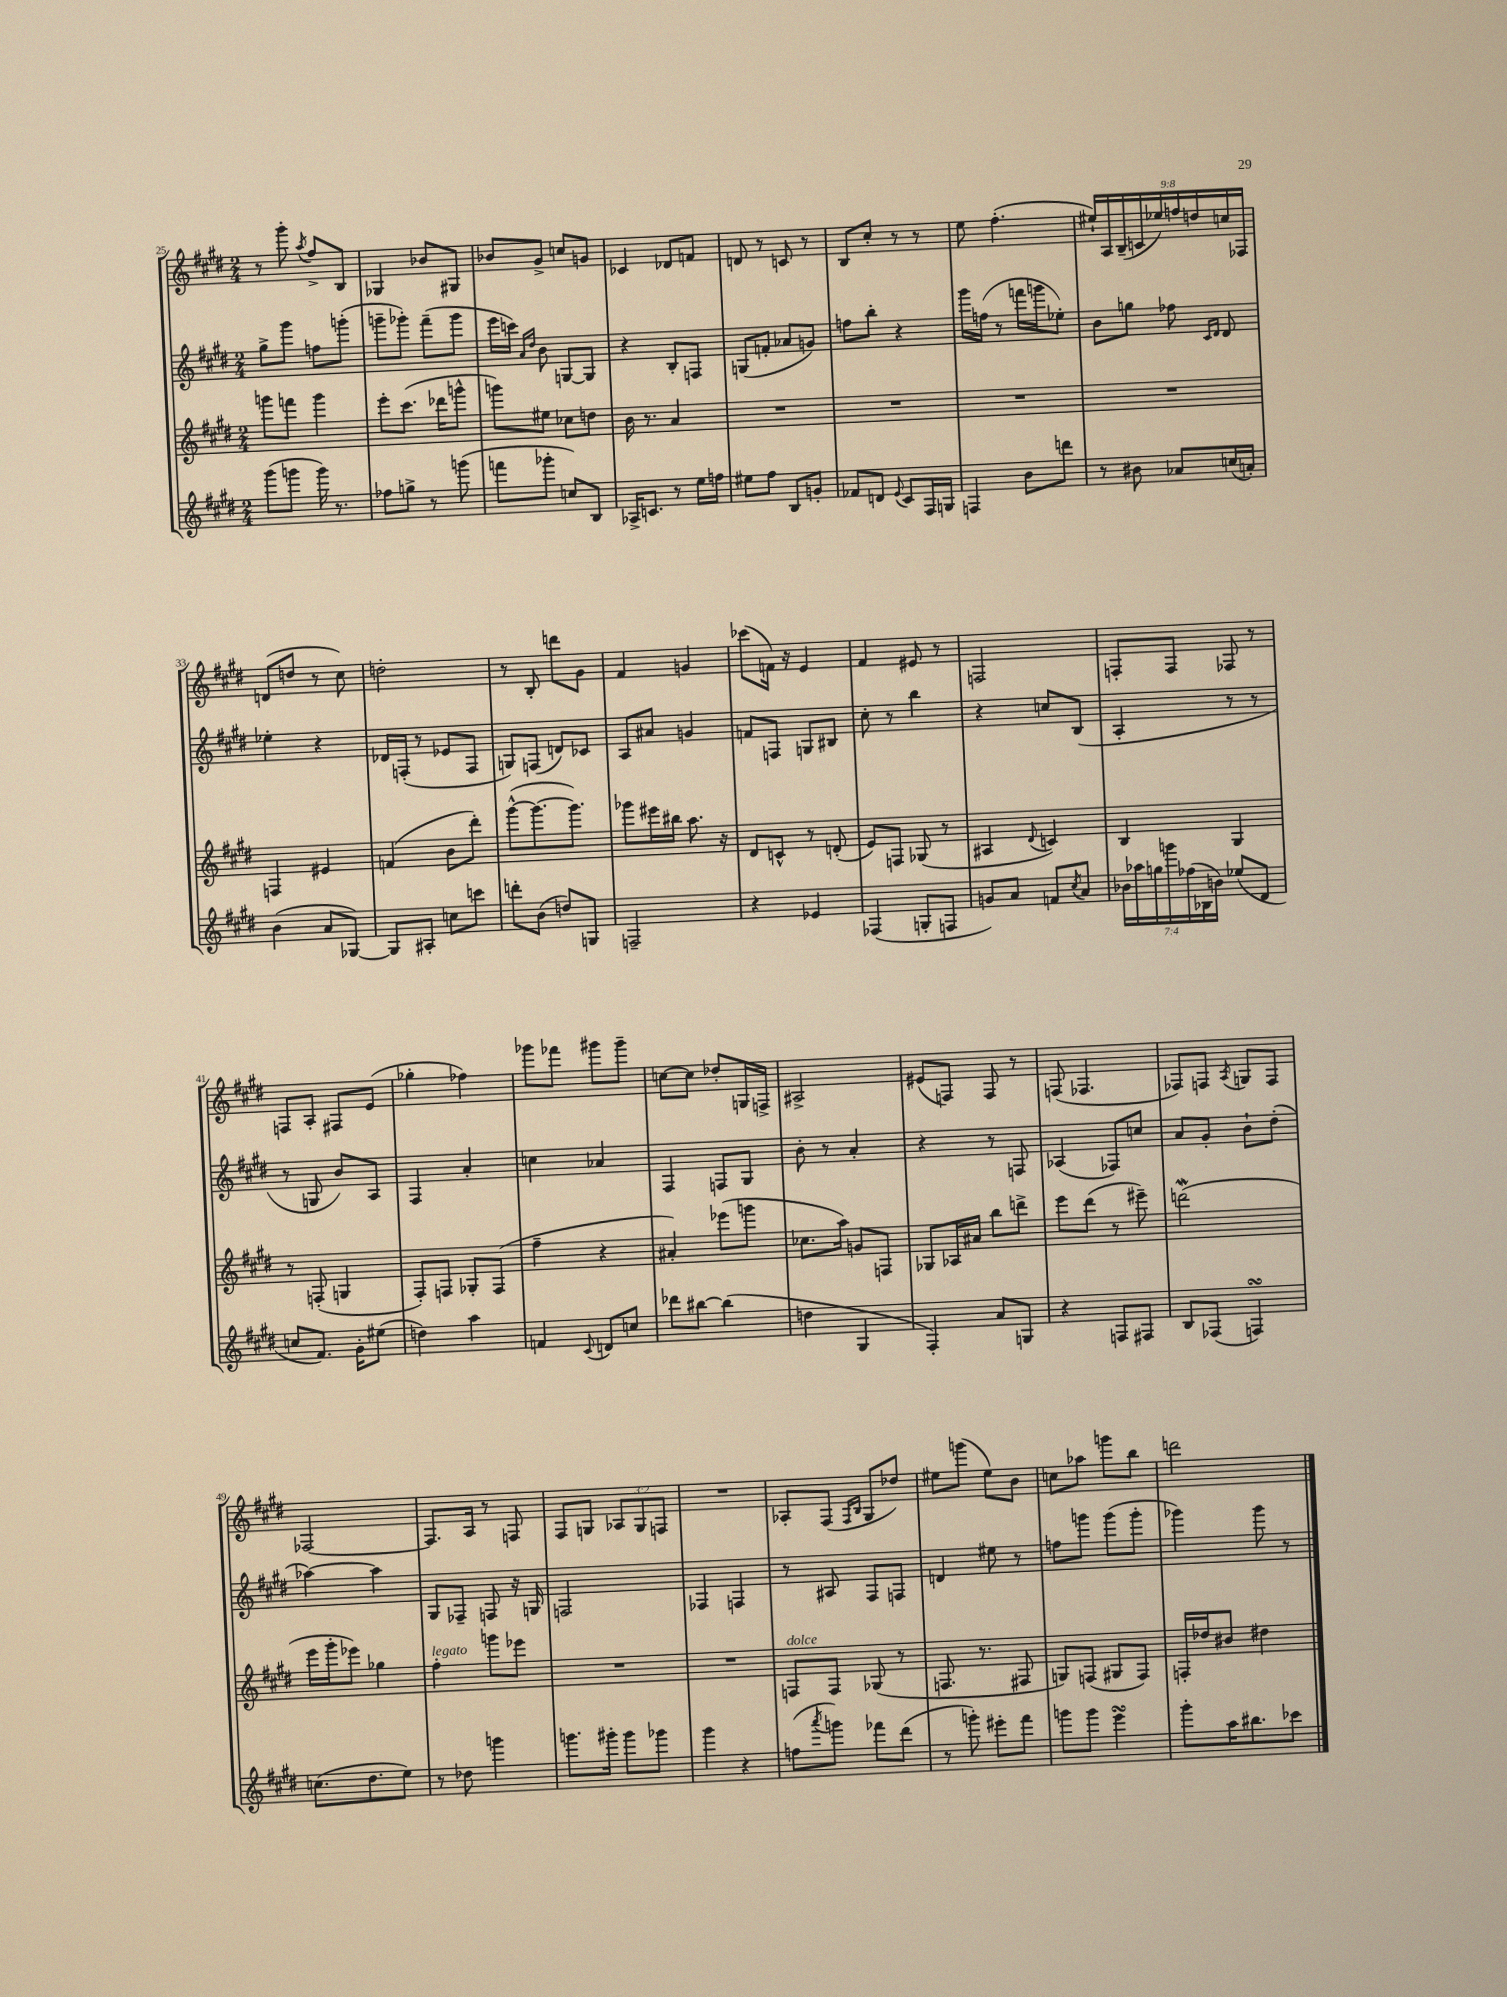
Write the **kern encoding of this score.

**kern	**kern	**kern	**kern
*staff4	*staff3	*staff2	*staff1
*clefG2	*clefG2	*clefG2	*clefG2
*k[f#c#g#d#]	*k[f#c#g#d#]	*k[f#c#g#d#]	*k[f#c#g#d#]
*M2/4	*M2/4	*M2/4	*M2/4
(8ggg#\L	8ggg\L	8gg#^\L	8r
8ggg\J	8fff\J	8ggg#\J	8ggg#'\
.	.	.	8qaa/
16ggg\)	4ggg\	8ff\L	8ff#^/L
8.r	.	.	.
.	.	(8ggg'\J	8B/J
=	=	=	=
8ff-\L	8eee'\L	8ggg~\L	4G-/
8gg^\J	(8.ccc#\J	8ggg-'\J)	.
8r	.	(8fff#~\L	8b-/L
.	16ddd-\LK	.	.
(8ggg\	8ggg^^\J	8ggg-\J	8G#/J
=	=	=	=
8fff\L	8ggg\L)	16eee\LL	8b-/L
.	.	16ccc\JJ)	.
.	.	16qqa/LL	.
.	.	16qqdd#/JJ	.
8ggg-'\J	8ee#\J	8b\	8g#^/J
8cc/L)	8cc-\L	[8G/L	8cc/L
8B/J	8dd\J	8G/]J	8g/J
=	=	=	=
16A-^/LK	16b\	4r	4c-/
8.c/J	8.r	.	.
8r	4a/	8B'/L	8d-/L
16ee\LL	.	8F/J	8f/J
16ff\JJ	.	.	.
=	=	=	=
8ee#\L	2r	(8G/L	8d/
8ff#\J	.	8f'/J	8r
8B/L	.	8a-/L	8c/
8g'/J	.	8g/J)	8r
=	=	=	=
8f-/L	2r	8ff\L	8B/L
8d/J	.	8bb'\J	8cc#'/J
8qqe/	.	.	.
8c#/L	.	4r	8r
16F#/L	.	.	8r
16G/JJ	.	.	.
=	=	=	=
4F/	2r	16ggg#\LL	8ee\
.	.	(16ff\JJ	.
.	.	8r	(4.ff#'\
8b\L	.	16fff\LL	.
.	.	16ggg\J	.
8ddd\J	.	8ee-'\J)	.
=	=	=	=
8r	2r	8b\L	18ee#`/LL)
.	.	.	18A/
.	.	.	(18B~/
8b#\	.	8gg\J	.
.	.	.	18c/
.	.	.	18ee-/)
8a-/L	.	8ff-\	.
.	.	.	18ff/
.	.	.	18dd/
.	.	16qqc#/LL	.
.	.	16qqd#/JJ	.
(16cc/L	.	8d#/	.
.	.	.	18cc/
16a'/JJ)	.	.	.
.	.	.	18F-/JJ
=	=	=	=
(4b\	4F/	4ee-'\	(8d/L
.	.	.	8dd/J
8a/L	4e#/	4r	8r
[8G-/J)	.	.	8cc#\)
=	=	=	=
8G-/]L	(4f/	16d-/LL	2dd'\
.	.	(16F'/JJ	.
8A#'/J	.	8r	.
8cc\L	8b\L	8e-/L	.
8ccc\J	8ddd#'\J)	8F/J	.
=	=	=	=
8ddd'\L	([8ggg#^^\L	8G/L)	8r
(8b\J	8.ggg#\_	(8F/J	8B'/
8dd/L)	.	8d/L)	8ddd\L
.	8.ggg#\]J)	.	.
8G/J	.	8c-/J	8g#\J
=	=	=	=
2F~/	8ggg-\L	8A/L	4f#/
.	16eee#\L	8a#/J	.
.	16bb#\JJ	.	.
.	8.aa\	4g/	4g/
.	16r	.	.
=	=	=	=
4r	8d#/L	8f/L	(8ccc-\L
.	8c^^/J	8F/J	16f\Jk)
.	.	.	16r
4e-/	8r	8G/L	4e/
.	(8d'/	8B#/J	.
=	=	=	=
(4F-/	8e/L)	8cc#'\	4f#/
.	8F/J	8r	.
8G'/L	(8G-/	4bb\	8e#/
8F/J	8r	.	8r
=	=	=	=
8g/L)	4A#/	4r	2F/
8a/J	.	.	.
.	8qqd#/	.	.
8f/L	4c/)	8cc/L	.
8qcc#/	.	.	.
8a/J	.	(8B/J	.
=	=	=	=
28b-\LL	4B/	4A'/	8F'/L
28aa-\	.	.	.
28gg\	.	.	.
28ggg\	.	.	.
.	.	.	8F/J
(28ff-\	.	.	.
28B-\	.	.	.
28b\JJ)	.	.	.
(8ee-/L	4G#/	8r	8F-/
8d#/J	.	8r	8r
=	=	=	=
8cc/L	8r	8r	8F/L
8.f#/J)	(8F'/	8G/	8A'/J
.	4G/	8b/L)	8F#/L
16g#'\LK	.	.	.
(8ee#\J	.	8A/J	(8e/J
=	=	=	=
4dd\)	8F#'/L)	4F#/	4gg-'\
.	8F/J	.	.
4aa\	8G-'/L	4a'/	4ff-\)
.	(8F/J	.	.
=	=	=	=
4f/	4ff#~\	4cc\	8ggg-\L
.	.	.	8fff-\J
8qqc#/	.	.	.
8d/L	4r	4a-/	8ggg#\L
8cc/J	.	.	8ggg#~\J
=	=	=	=
8ddd-\L	4a#'/)	4F#/	[8cc\L
[8bb#\J	.	.	8cc\]J
(4bb#\]	(8eee-\L	8F/L	8dd-'/L
.	8ggg\J	8G#/J	16G/L
.	.	.	16F^/JJ
=	=	=	=
4dd\	8.cc-\L	8b'\	2A#^/
.	.	8r	.
.	16aa\Jk)	.	.
4G#/	8g/L	4a'/	.
.	8F/J	.	.
=	=	=	=
4F#'/)	8G-/L	4r	(8e#/L
.	16A-/L	.	8F/J)
.	16a#/JJ	.	.
8a/L	8bb\L	8r	8F/
8G/J	8ddd^\J	8F/	8r
=	=	=	=
4r	8eee\L	(4A-/	(8F/
.	(8ddd#\J	.	4.F-/
8F/L	8r	8F-/L)	.
8F#/J	8eee#~\)	8cc/J	.
=	=	=	=
8B/L	(2ddd\	8a/L	8F-/L)
(8F-/J	.	8g#'/J	8F/J
.	.	.	8qA/
4F/)	.	8b`\L	8G/L
.	.	(8dd#'\J	8F/J
=	=	=	=
(8.cc\L	16eee\LL	[4aa-\)	[2F-/
.	16ggg#'\J	.	.
.	8eee-\J)	.	.
8.dd#\	.	.	.
.	4gg-\	4aa-\]	.
8ee\J)	.	.	.
=	=	=	=
8r	4ff#'\	8G#/L	8.F-/]L
8dd-\	.	8F-~/J	.
.	.	.	16A/Jk
4ggg\	8ggg\L	8F/	8r
.	8eee-\J	16r	8F/
.	.	16G/	.
=	=	=	=
8.ggg\L	2r	2F/	8F#/L
.	.	.	8G/J
16ggg#'\Jk	.	.	.
8ggg#\L	.	.	12A-/L
.	.	.	12G/
8ggg-\J	.	.	.
.	.	.	12F/J
=	=	=	=
4ggg#\	2r	4F-/	2r
4r	.	4F/	.
=	=	=	=
(8ff\L	8F/L	8r	8A-'/L
8qaaa/	.	.	.
8ggg\J)	8F/J	8A#/	(8F#/J
.	.	.	16qqF#/LL
.	.	.	16qqB/JJ
8fff-\L	(8G-/	8F#/L	8G#/L
(8ddd#\J	8r	8F/J	8dd-/J)
=	=	=	=
8r	8.F/	4d/	8ee#\L
8ggg'\)	.	.	(8ggg\J
.	8.r	.	.
8eee#'\L	.	8ee#\	8ee#\L)
8fff#\J	8F#/	8r	8b\J
=	=	=	=
8ggg\L	8G/L)	8ff\L	8cc\L
8ggg\J	(8F/J	8ggg\J	8aa-\J
4eee\	8G#/L	(8ggg\L	8ggg\L
.	8F/J)	8ggg'\J	8bb\J
=	=	=	=
8ggg#'\L	16F'/LL	4ggg-\)	2ddd\
.	16dd-/J	.	.
16aa\K	8b#/J	.	.
8.bb#\	.	.	.
.	4dd#\	8ggg-\	.
8ccc-\J	.	8r	.
==	==	==	==
*-	*-	*-	*-
